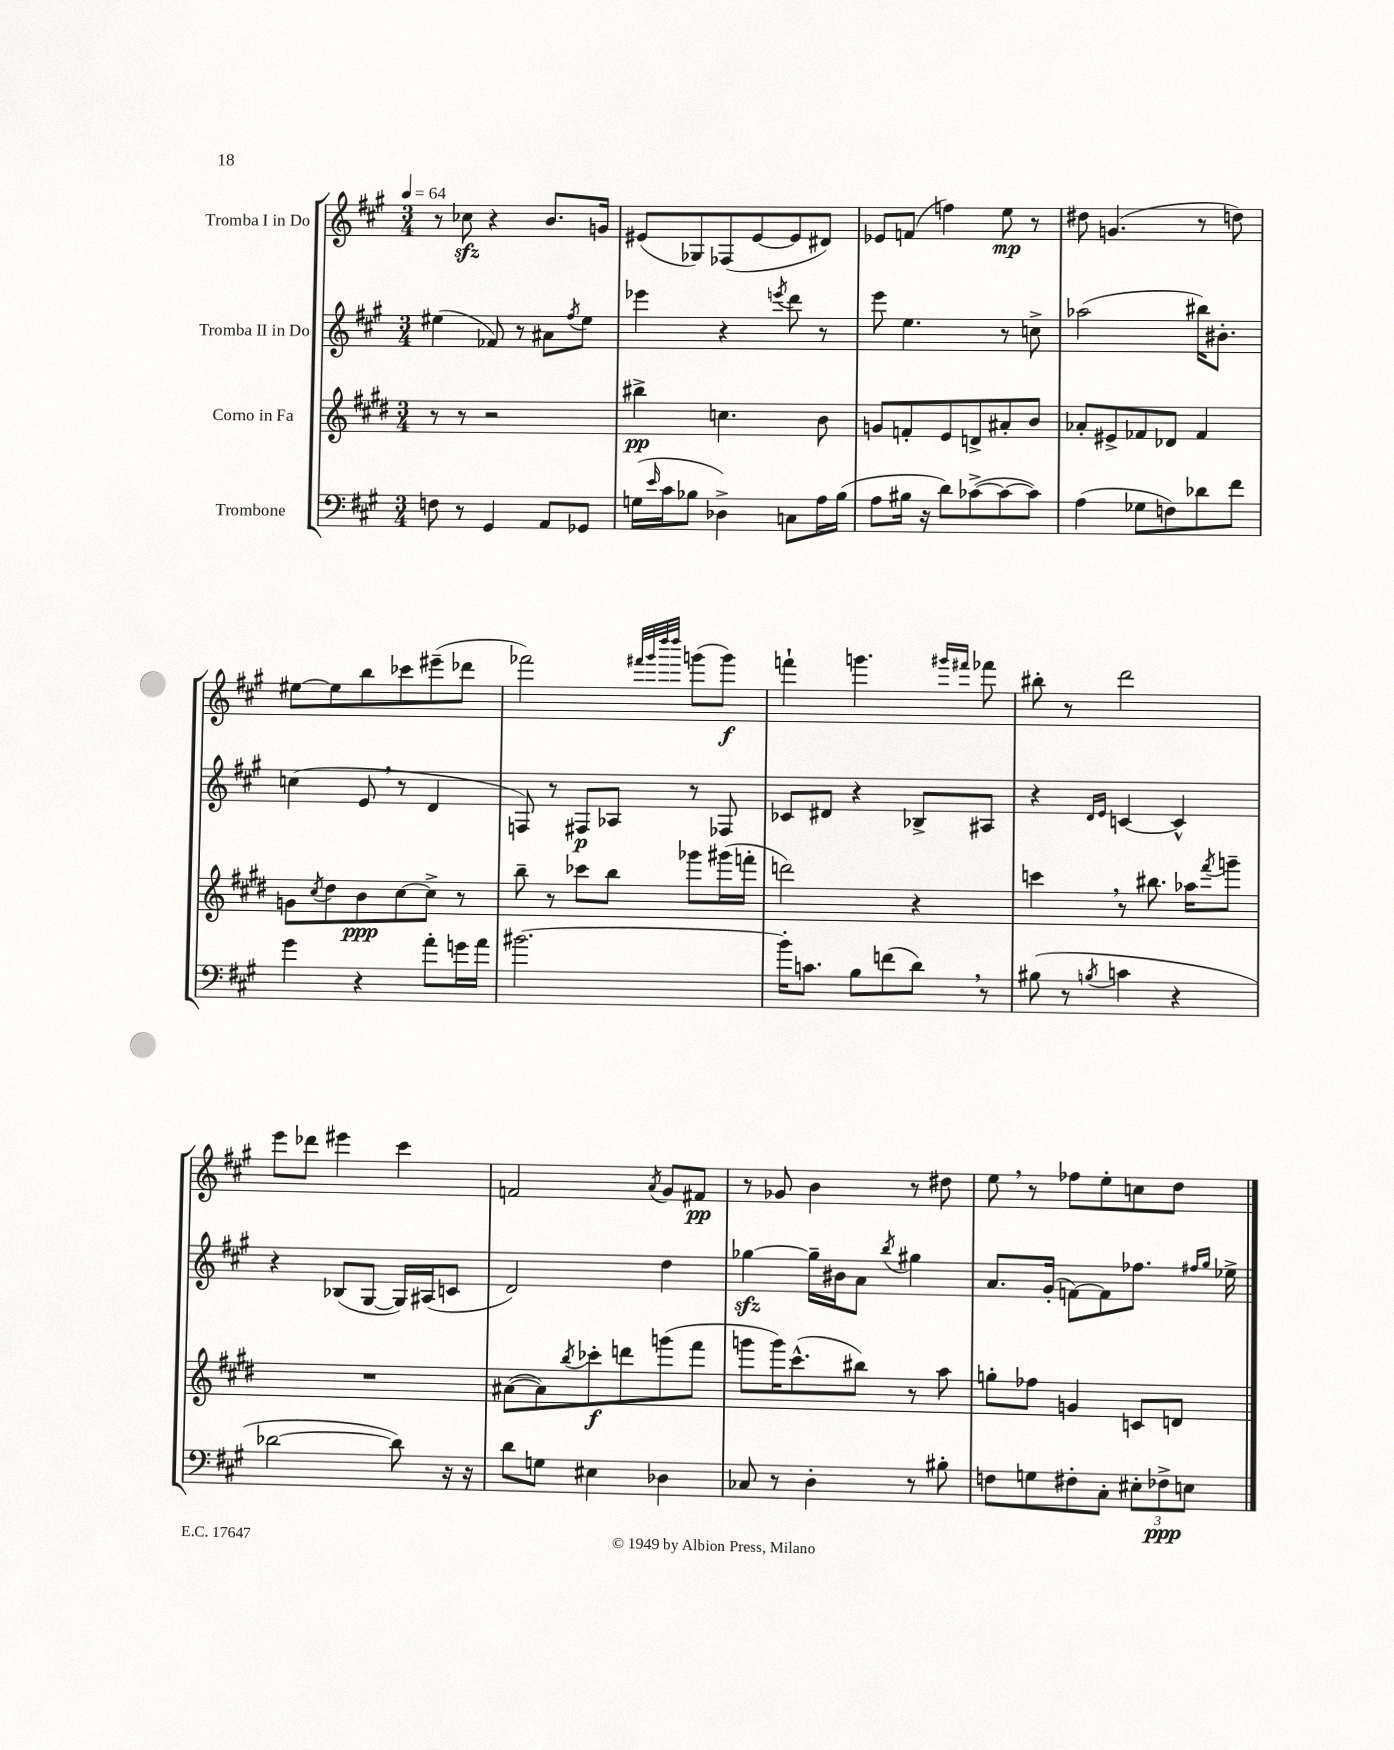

**kern	**kern	**kern	**kern
*staff4	*staff3	*staff2	*staff1
*clefF4	*clefG2	*clefG2	*clefG2
*k[f#c#g#]	*k[f#c#g#d#]	*k[f#c#g#]	*k[f#c#g#]
*M3/4	*M3/4	*M3/4	*M3/4
*MM64	*MM64	*MM64	*MM64
8F\	8r	(4ee#\	8r
8r	8r	.	8cc-\
4GG#/	2r	8f-/)	4r
.	.	8r	.
8AA/L	.	8a#\L	8.b/L
.	.	8qff#/	.
8GG-/J	.	8ee#\J	.
.	.	.	16g/Jk
=	=	=	=
(16G\LL	4bb#^\	4eee-\	(8e#/L
16qqe/	.	.	.
16c#\J	.	.	.
8B-\J	.	.	8G-/)
4D-^\)	4.cc\	4r	(8F-/
.	.	.	[8e#/
.	.	8qeee/	.
8C\L	.	8ddd\	8e#/]
16A\L	8b\	8r	8d#/J)
(16B-\JJ	.	.	.
=	=	=	=
8A\L	8g/L	8eee\	8e-/L
16B#\Jk	8f'/	4.ee\	(8f/J
16r	.	.	.
8d\L)	8e/	.	4ff\)
([8c-^\	8d^/	.	.
8c-\_	8a#'/	8r	8ee\
8c-\]J)	8b/J	8cc^\	8r
=	=	=	=
(4A\	8a-'/L	(2aa-\	8dd#\
.	8e#^/	.	(4.g/
8G-\L	8f-/	.	.
8F\)	8d-/J	.	.
8d-\	4f-/	16bb#\LK)	8r
.	.	8.b#'\J	.
8f#\J	.	.	8dd\)
=	=	=	=
4g#\	8g\L	(4cc\	[8ee#\L
.	8qcc#/	.	.
.	8dd#\	.	8ee#\]
4r	8b\	8e/	8bb\
.	[8cc#\	8r	8ccc-\
8a'\L	8cc#^\]J	4d/	(8eee#~\
16g\L	8r	.	8ddd-\J
16a\JJ	.	.	.
=	=	=	=
[2.b#\	8bb~\	8F/)	2fff-\)
.	8r	8r	.
.	8ccc-\L	8F#/L	.
.	8bb\J	8A-/J	.
.	.	.	32qqfff#/LLL
.	.	.	32qqggg#/
.	.	.	32qqdddd/
.	.	.	32qqdddd/JJJ
.	8ggg-\L	8r	(8ggg\L
.	(16ggg#\L	8F-/	8ggg\J)
.	16fff'\JJ	.	.
=	=	=	=
16b#'\]LK	2ddd\)	8c-/L	4fff`\
8.c\J	.	.	.
.	.	8d#/J	.
8B\L	.	4r	4.ggg\
(8f\	.	.	.
8d\J)	4r	8B-^/L	.
.	.	.	16qqggg#/LL
.	.	.	16qqfff#/JJ
8r	.	8A#/J	8fff-\
=	=	=	=
(8B#\	4ccc\	4r	8bb#'\
8r	.	.	8r
.	.	16qqd/LL	.
8qB/	.	16qqe/JJ	.
4c\	8r	[4c/	2ddd\
.	8.bb#\	.	.
4r	.	4c^^/]	.
.	16aa-\LK	.	.
.	8qfff#/	.	.
.	8ggg~\J	.	.
=	=	=	=
[2d-\	2.r	4r	8eee\L
.	.	.	8ddd-\J
.	.	(8B-/L	4eee#\
.	.	[8G#/J	.
8d-\])	.	16G#/]LL)	4ccc#\
.	.	(16A#/J	.
16r	.	8c/J	.
16r	.	.	.
=	=	=	=
8d\L	([8a#\L	2d/)	2f/
8G\J	8a#\])	.	.
.	8qbb/	.	.
4E#\	8ccc-'\	.	.
.	8ddd\	.	.
.	.	.	8qa/
4D-\	(8ggg\	4dd\	8g#/L
.	8fff#\J	.	8f#/J
=	=	=	=
8C-/	8ggg\L	[4gg-\	8r
8r	16ggg\K)	.	8g-/
.	(8.ccc#^^\	.	.
4D'\	.	16gg-~\]LL	4b\
.	.	16b#\J	.
.	8bb#\J)	8a\J	.
.	.	8qbb/	.
8r	8r	4gg#\	8r
8B#'\	8aa\	.	8dd#\
=	=	=	=
8F\L	8gg'\L	8.a/L	8ee\
8G\	8ff-\J	.	8r
.	.	(16g#'/Jk	.
8F#'\	4g/	[8f\L)	8ff-\L
8C#'\J	.	8f\]	8ee'\
12E#'\L	8c/L	8.ff-\J	8cc\
12F-^\	.	.	.
.	8d/J	.	8dd\J
12E\J	.	.	.
.	.	16qqff#/LL	.
.	.	16qqgg#/JJ	.
.	.	16ee-^\	.
==	==	==	==
*-	*-	*-	*-
